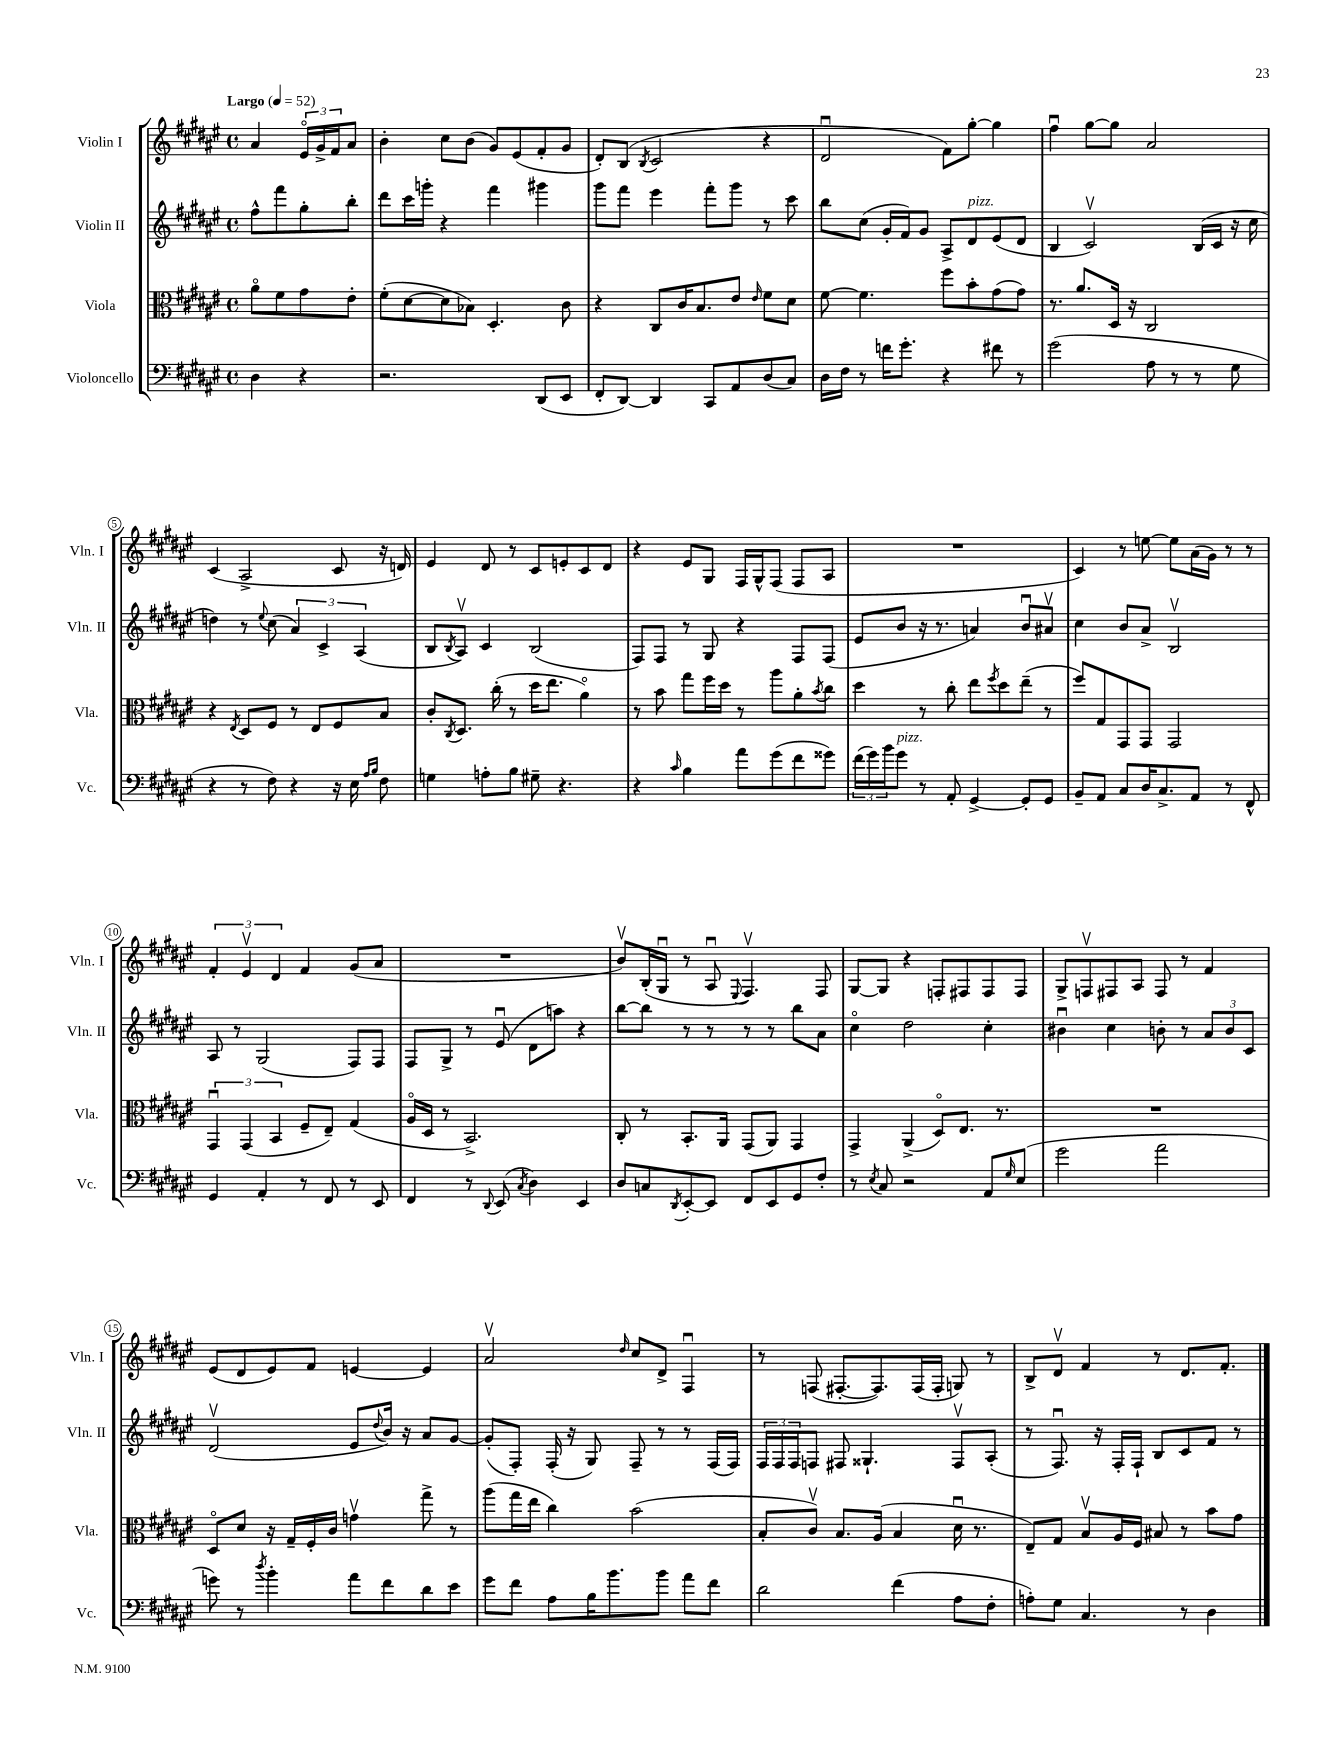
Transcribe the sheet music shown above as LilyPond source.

<<
\new StaffGroup <<
\new Staff = "s0" \with { instrumentName = "Violin I" shortInstrumentName = "Vln. I" } {
    \clef treble \key fis \major \defaultTimeSignature \time 4/4 \partial 2 \tempo "Largo" 4 = 52
    ais'4 \tuplet 3/2 { eis'16\flageolet gis'16-> fis'16 } ais'8 |
    b'4-. cis''8 b'8( gis'8) eis'8( fis'8-. gis'8 |
    dis'8-.) b8( \acciaccatura { b8 } cis'2 r4 |
    dis'2\downbow fis'8) gis''8~-. gis''4 |
    fis''4\downbow gis''8~ gis''8 ais'2 |
    cis'4( ais2-> cis'8 r16 d'16) |
    eis'4 dis'8 r8 cis'8 e'8-. cis'8 dis'8 |
    r4 eis'8 gis8 fis16 gis16-^ fis8( fis8 ais8 |
    R1 |
    cis'4) r8 e''8~ e''8 ais'16( gis'16) r8 r8 |
    \tuplet 3/2 { fis'4-. eis'4\upbow dis'4 } fis'4 gis'8( ais'8 |
    R1 |
    b'8\upbow) b16-.( gis16\downbow r8 ais8\downbow \appoggiatura { eis8 } fis4.\upbow) fis8 |
    gis8~ gis8 r4 f8-. fis8 fis8 fis8 |
    gis8-> f8\upbow fis8 ais8 fis8 r8 fis'4 |
    eis'8( dis'8 eis'8) fis'8 e'4~ e'4 |
    ais'2\upbow \grace { dis''16 } cis''8 dis'8-> fis4\downbow |
    r8 f8( fis8.~-. fis8.) fis16( fis16-. g8) r8 |
    b8-> dis'8\upbow fis'4 r8 dis'8. fis'8.-. \bar "|." |
}
\new Staff = "s1" \with { instrumentName = "Violin II" shortInstrumentName = "Vln. II" } {
    \clef treble \key fis \major \defaultTimeSignature \time 4/4 \partial 2
    fis''8-^ fis'''8 gis''8-. b''8-. |
    dis'''8 cis'''16 g'''16-. r4 fis'''4 gis'''4 |
    gis'''8 fis'''8 eis'''4 fis'''8-. gis'''8 r8 cis'''8 |
    b''8 cis''8( gis'16-. fis'16) gis'8 ais8-> dis'8^\markup { \italic "pizz." } eis'8( dis'8 |
    b4 cis'2\upbow) b16( cis'16 r16 cis''16 |
    d''4) r8 \appoggiatura { eis''8 } cis''8( \tuplet 3/2 { ais'4) cis'4-> ais4( } |
    b8 \acciaccatura { b8 } ais8\upbow) cis'4 b2( |
    fis8) fis8 r8 gis8 r4 fis8 fis8( |
    eis'8 b'8 r16 r8. a'4) b'8\downbow ais'8\upbow |
    cis''4 b'8 ais'8-> b2\upbow |
    ais8 r8 gis2( fis8) fis8 |
    fis8 gis8-> r8 eis'8\downbow( dis'8 a''8) r4 |
    b''8~ b''8 r8 r8 r8 r8 b''8 ais'8 |
    cis''4\flageolet dis''2 cis''4-. |
    bis'4\downbow cis''4 b'8-. r8 \tuplet 3/2 { ais'8 b'8 cis'8 } |
    dis'2\upbow( eis'8 \appoggiatura { dis''8 } b'16) r16 ais'8 gis'8~ |
    gis'8-.( fis8-.) fis16-.( r16 gis8) fis8-- r8 r8 fis16( fis16) |
    \tuplet 3/2 { fis16 fis16 fis16 } f8 fis8 gisis4.-! fis8\upbow ais8-.( |
    r8 fis8.\downbow) r16 fis16-. fis16-! b8 cis'8 fis'8 r8 \bar "|." |
}
\new Staff = "s2" \with { instrumentName = "Viola" shortInstrumentName = "Vla." } {
    \clef alto \key fis \major \defaultTimeSignature \time 4/4 \partial 2
    ais'8\flageolet fis'8 gis'8 eis'8-. |
    fis'8-.( dis'8~ dis'8 bes8) dis4.-. cis'8 |
    r4 cis8 cis'16 b8. eis'8 \grace { eis'16 } fis'8 dis'8 |
    fis'8~ fis'4. fis''8 b'8-. gis'8( gis'8) |
    r8. ais'8. dis16 r16 cis2 |
    r4 \acciaccatura { eis8 } dis8 fis8 r8 eis8 fis8 b8 |
    cis'8-. \acciaccatura { cis8 } dis8. cis''16-.( r8 dis''16 eis''8. ais'4\flageolet) |
    r8 b'8 gis''8 fis''16 dis''16 r8 ais''8 ais'8-. \acciaccatura { b'8 } cis''8 |
    dis''4 r8 cis''8-. eis''8 \acciaccatura { fis''8 } dis''8 eis''8--( r8 |
    fis''8) gis8 gis,8 gis,8 gis,2 |
    \tuplet 3/2 { gis,4\downbow gis,4( b,4 } fis8-- eis8--) gis4( |
    ais16\flageolet dis16 r8 b,2.->) |
    cis8-. r8 b,8.-. ais,16 gis,8( ais,8) gis,4 |
    gis,4-> ais,4->( dis8\flageolet) eis8. r8. |
    R1 |
    dis8\flageolet dis'8 r16 gis16-- fis16-. cis'16 g'4\upbow gis''8-> r8 |
    ais''8( gis''16 eis''16 cis''4) b'2( |
    b8-. cis'8\upbow) b8. ais16( b4 dis'16\downbow r8. |
    eis8--) gis8 b8\upbow ais16 fis16 bis8 r8 b'8 gis'8 \bar "|." |
}
\new Staff = "s3" \with { instrumentName = "Violoncello" shortInstrumentName = "Vc." } {
    \clef bass \key fis \major \defaultTimeSignature \time 4/4 \partial 2
    dis4 r4 |
    r2. dis,8( eis,8 |
    fis,8-. dis,8~) dis,4 cis,8 ais,8 dis8( cis8) |
    dis16 fis16 r8 f'16 gis'8.-. r4 fis'8 r8 |
    gis'2( ais8 r8 r8 gis8 |
    r4 r8 fis8) r4 r16 eis16 \grace { ais16 b16 } fis8 |
    g4 a8-. b8 gis8-- r4. |
    r4 \grace { cis'16 } b4 ais'8 gis'8( fis'8 gisis'8) |
    \tuplet 3/2 { fis'16( gis'16) b'16 } gis'8^\markup { \italic "pizz." } r8 ais,8-. gis,4~-> gis,8-. gis,8 |
    b,8-- ais,8 cis8 dis16 cis8.-> ais,8 r8 fis,8-^ |
    gis,4 ais,4-. r8 fis,8 r8 eis,8 |
    fis,4 r8 \appoggiatura { dis,8 } eis,8( \acciaccatura { cis8 } dis4) eis,4 |
    dis8 c8 \acciaccatura { dis,8 } eis,8~-. eis,8 fis,8 eis,8 gis,8 fis8-. |
    r8 \acciaccatura { eis8 } cis8 r2 ais,8 \grace { gis16 } eis8( |
    gis'2 ais'2 |
    g'8) r8 \acciaccatura { dis''8 } b'4-. ais'8 fis'8 dis'8 eis'8 |
    gis'8 fis'8 ais8 b16 b'8. b'8 ais'8 fis'8 |
    dis'2 fis'4( ais8 fis8-. |
    a8-.) gis8 cis4. r8 dis4 \bar "|." |
}
>>
>>
\layout { \context { \Score \override BarNumber.stencil = #(make-stencil-circler 0.1 0.3 ly:text-interface::print) } }
